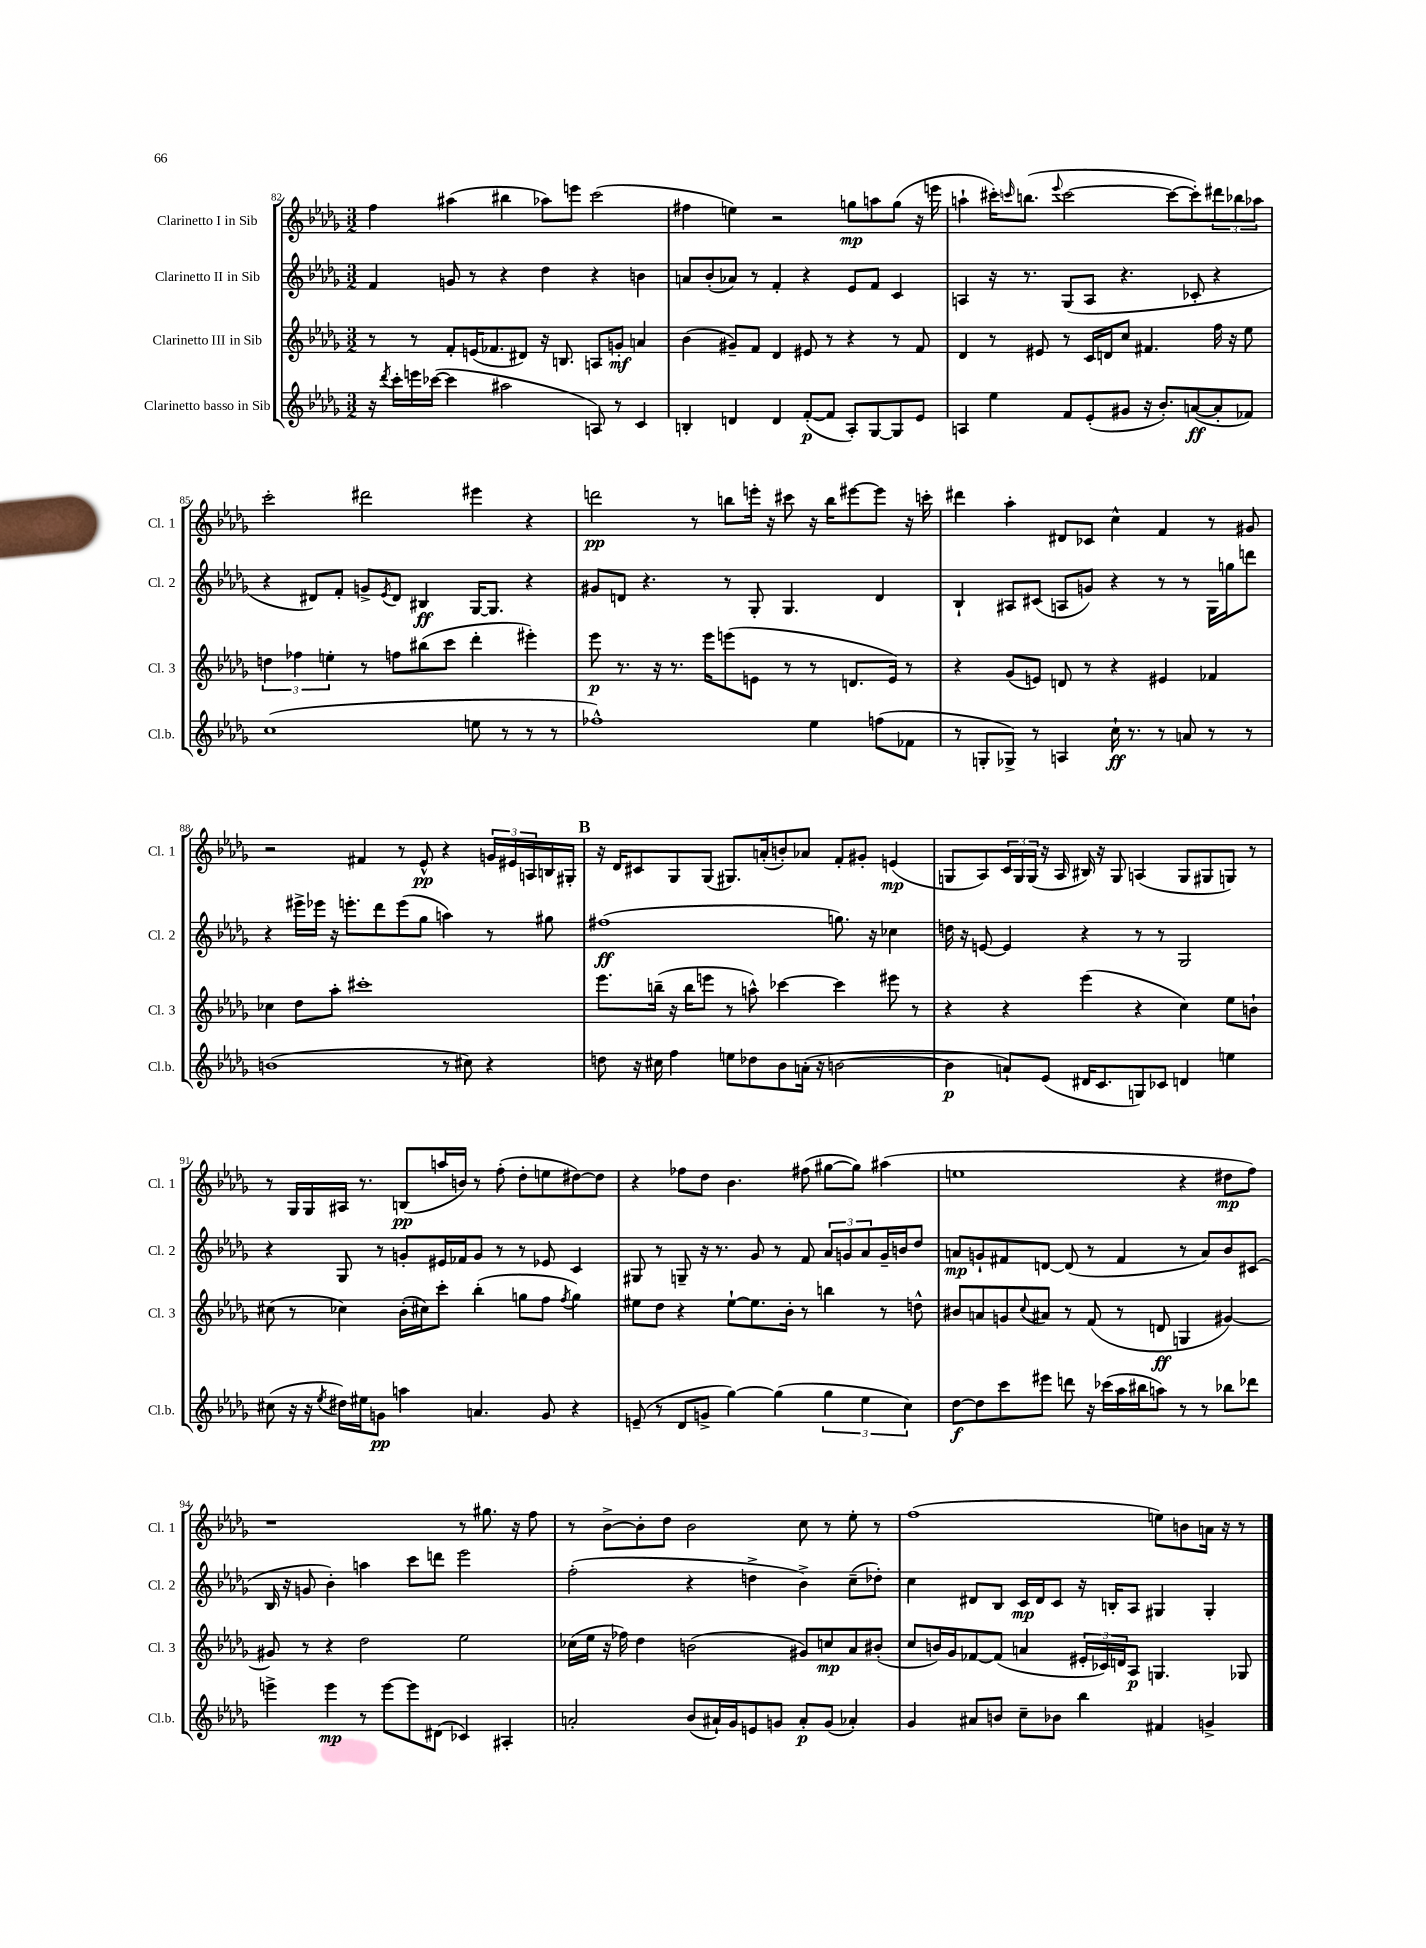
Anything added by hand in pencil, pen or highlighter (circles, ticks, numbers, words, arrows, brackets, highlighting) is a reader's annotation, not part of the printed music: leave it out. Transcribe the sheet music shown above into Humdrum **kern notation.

**kern	**dynam	**kern	**dynam	**kern	**dynam	**kern	**dynam
*part4	*part4	*part3	*part3	*part2	*part2	*part1	*part1
*staff4	*staff4	*staff3	*staff3	*staff2	*staff2	*staff1	*staff1
*I"Clarinetto basso in Sib	*	*I"Clarinetto III in Sib	*	*I"Clarinetto II in Sib	*	*I"Clarinetto I in Sib	*
*I'Cl.b.	*	*I'Cl. 3	*	*I'Cl. 2	*	*I'Cl. 1	*
*clefG2	*	*clefG2	*	*clefG2	*	*clefG2	*
*k[b-e-a-d-g-]	*	*k[b-e-a-d-g-]	*	*k[b-e-a-d-g-]	*	*k[b-e-a-d-g-]	*
*M3/2	*	*M3/2	*	*M3/2	*	*M3/2	*
=82	=82	=82	=82	=82	=82	=82	=82
16r	.	8r	.	4f/	.	4ff\	.
8qddd-/	.	.	.	.	.	.	.
16ccc'\LL	.	.	.	.	.	.	.
16eeen\	.	8r	.	.	.	.	.
([16ccc-X\JJ	.	.	.	.	.	.	.
4ccc-\]	.	8f'/L	.	8gn/	.	(4aa#X\	.
.	.	(16en/K	.	8r	.	.	.
.	.	8.f-X/	.	.	.	.	.
2aa#X\	.	.	.	4r	.	4bb#X\	.
.	.	8d#X/J)	.	.	.	.	.
.	.	16r	.	4dd-\	.	8aa-X\L)	.
.	.	8.Bn/	.	.	.	.	.
.	.	.	.	.	.	8eeen\J	.
8An/)	.	8An/L	.	4r	.	(2ccc\	.
8r	.	8gn'/J	mf	.	.	.	.
4c/	.	4an/	.	4bn\	.	.	.
=83	=83	=83	=83	=83	=83	=83	=83
4Bn'/	.	(4b-\	.	8an/L	.	4ff#X\	.
.	.	.	.	(8b-'/	.	.	.
4dn/	.	8g#X~/L)	.	8a-X/J)	.	4een\)	.
.	.	8f/J	.	8r	.	.	.
4d/	.	4d-/	.	4f'/	.	2r	.
([8f'/L	p	8e#X/	.	4r	.	.	.
8f/J]	.	8r	.	.	.	.	.
8A-'/L)	.	4r	.	8e-/L	.	8ggn\L	mp
[8G-/	.	.	.	8f/J	.	8aan\	.
8G-/]	.	8r	.	4c/	.	(8gg\J	.
8e-/J	.	8f/	.	.	.	16r	.
.	.	.	.	.	.	16eeen\	.
=84	=84	=84	=84	=84	=84	=84	=84
4An/	.	4d-/	.	4An/	.	4aan`\	.
4ee-\	.	8r	.	16r	.	16ccc#X'\KL)	.
.	.	.	.	.	.	16qqcccn/	.
.	.	.	.	8.r	.	(8.bbn\J	.
.	.	8e#X/	.	.	.	.	.
.	.	.	.	.	.	8qqeee-/	.
8f/L	.	8r	.	(8G-/L	.	[2ccc\	.
(8e-'/	.	16c/LL	.	8A/J	.	.	.
.	.	16dn/J	.	.	.	.	.
8g#X/J	.	8cc/J	.	4.r	.	.	.
16r	.	4.f#X/	.	.	.	.	.
8.b-'/L)	.	.	.	.	.	.	.
.	.	.	.	.	.	8ccc\L_	.
([8an/	ff	.	.	8c-X'/	.	8ccc'\])	.
8a'/]	.	16ff\	.	4r	.	12ddd#X\	.
.	.	16r	.	.	.	.	.
.	.	.	.	.	.	12bb-X\	.
8f-X/J)	.	8ee-\	.	.	.	.	.
.	.	.	.	.	.	12aa-X\J	.
!!LO:LB:g=z
=85	=85	=85	=85	=85	=85	=85	=85
(1cc	.	6ddn\	.	4r	.	2ccc'\	.
.	.	6ff-X\	.	.	.	.	.
.	.	.	.	8d#X/L)	.	.	.
.	.	6een'\	.	.	.	.	.
.	.	.	.	8f'/J	.	.	.
.	.	8r	.	8gn^/L	.	2ddd#X\	.
.	.	.	.	8qe-/	.	.	.
.	.	8ffn\L	.	8d#/J	.	.	.
.	.	(8bb#X\	.	4B#X/	ff	.	.
.	.	8ccc\J	.	.	.	.	.
8een\	.	4ddd-'\	.	[16G-/KL	.	4eee#X\	.
.	.	.	.	8.G-/J]	.	.	.
8r	.	.	.	.	.	.	.
8r	.	4eee#X'\)	.	4r	.	4r	.
8r	.	.	.	.	.	.	.
=86	=86	=86	=86	=86	=86	=86	=86
1ff-X^^)	.	8eee-\	p	8g#X/L	.	2dddn\	pp
.	.	8.r	.	8dn/J	.	.	.
.	.	.	.	4.r	.	.	.
.	.	16r	.	.	.	.	.
.	.	8.r	.	.	.	.	.
.	.	.	.	.	.	8r	.
.	.	16eee-\KL	.	.	.	.	.
.	.	(8eeen\	.	8r	.	8bbn\L	.
.	.	8en\J	.	8G-'/	.	16eeen'\Jk	.
.	.	.	.	.	.	16r	.
.	.	8r	.	4.G-/	.	8ccc#X\	.
4ee-\	.	8r	.	.	.	16r	.
.	.	.	.	.	.	16bb\KL	.
.	.	8.dn/L	.	.	.	[8eee#X\	.
(8ffn\L	.	.	.	4d/	.	8eee#\J]	.
.	.	16e/Jk)	.	.	.	.	.
8f-X\J	.	8r	.	.	.	16r	.
.	.	.	.	.	.	16cccn'\	.
=87	=87	=87	=87	=87	=87	=87	=87
8r	.	4r	.	4B-`/	.	4ddd#X\	.
8Gn'/L	.	.	.	.	.	.	.
8G-X^/J)	.	(8g-/L	.	8A#X/L	.	4aa-'\	.
8r	.	8en/J)	.	(8c#X/J	.	.	.
4An/	.	8dn/	.	8An/L	.	8d#X/L	.
.	.	8r	.	8gn/J)	.	8c-X/J	.
16cc`\	ff	4r	.	4r	.	4cc^^\	.
8.r	.	.	.	.	.	.	.
8r	.	4e#X/	.	8r	.	4f/	.
8an/	.	.	.	8r	.	.	.
8r	.	4f-X/	.	16G-\LL	.	8r	.
.	.	.	.	16ggn\J	.	.	.
8r	.	.	.	8dddn\J	.	8g#X/	.
!!LO:LB:g=z
=88	=88	=88	=88	=88	=88	=88	=88
(1bn	.	4cc-X\	.	4r	.	2r	.
.	.	8dd-\L	.	16eee#X^\LL	.	.	.
.	.	.	.	16eee-X\JJ	.	.	.
.	.	8aa-'\J	.	16r	.	.	.
.	.	.	.	8.eeen'\L	.	.	.
.	.	1ccc#X'	.	.	.	4f#X/	.
.	.	.	.	8ddd-\	.	.	.
.	.	.	.	(8eee\	.	8r	.
.	.	.	.	8gg-\J	.	8e-^^/	pp
8r	.	.	.	4aan\)	.	4r	.
8cc#X\)	.	.	.	.	.	.	.
4r	.	.	.	8r	.	24gn/LL	.
.	.	.	.	.	.	24e#X/	.
.	.	.	.	.	.	24An/	.
.	.	.	.	8gg#X\	.	16Bn/	.
.	.	.	.	.	.	16G#X'/JJ	.
!!LO:REH:place=s1:t=B
=89	=89	=89	=89	=89	=89	=89	=89
8ddn\	.	8.eee-\L	.	(1ff#X	ff	16r	.
.	.	.	.	.	.	16d-/KL	.
16r	.	.	.	.	.	8c#X/	.
16cc#X\	.	(16bbn~\Jk	.	.	.	.	.
4ff\	.	16r	.	.	.	8G-/	.
.	.	16bb\KL	.	.	.	.	.
.	.	8eeen\J	.	.	.	(8G-/J	.
8een\L	.	8r	.	.	.	8.G#X/L)	.
8dd-X\	.	8aan^^\)	.	.	.	.	.
.	.	.	.	.	.	(16an'/k	.
8b-\	.	[4ccc-X\	.	.	.	8bn'/)	.
(16an'\Jk	.	.	.	.	.	8a-X/J	.
16r	.	.	.	.	.	.	.
[2bn\	.	4ccc-\]	.	8.ggn\)	.	8f'/L	.
.	.	.	.	.	.	8g#X'/J	.
.	.	.	.	16r	.	.	.
.	.	8eee#X\	.	4cc-X\	.	(4en/	mp
.	.	8r	.	.	.	.	.
=90	=90	=90	=90	=90	=90	=90	=90
4b\]	p	4r	.	16ddn\	.	8Gn/L	.
.	.	.	.	16r	.	.	.
.	.	.	.	[8en/	.	8A-/)	.
8an`/L)	.	4r	.	4e/]	.	24c/L	.
.	.	.	.	.	.	24G/	.
.	.	.	.	.	.	(24G/JJ	.
(8e-/J	.	.	.	.	.	16r	.
.	.	.	.	.	.	16A-/	.
16d#X/KL	.	(4eee-\	.	4r	.	16B#X/)	.
8.c/	.	.	.	.	.	16r	.
.	.	.	.	.	.	8G/	.
8Gn/)	.	4r	.	8r	.	(4An/	.
8c-X/J	.	.	.	8r	.	.	.
4dn/	.	4cc\)	.	2G-/	.	8G/L	.
.	.	.	.	.	.	8G#X/	.
4een\	.	8ee-\L	.	.	.	8Gn/J)	.
.	.	8bn`\J	.	.	.	8r	.
!!LO:LB:g=z
=91	=91	=91	=91	=91	=91	=91	=91
(8cc#X\	.	(8cc#X\	.	4r	.	8r	.
16r	.	8r	.	.	.	16G-/LL	.
16r	.	.	.	.	.	16G-/	.
8qee-/	.	.	.	.	.	.	.
16dd#X\LL)	.	4cc-X\)	.	8G-/	.	16A#X/JJ	.
16ee#X\J	.	.	.	.	.	8.r	.
8gn\J	pp	.	.	8r	.	.	.
4aan\	.	(16b-'\LL	.	8gn'/L	.	(8Bn/L	pp
.	.	16cc#X\J)	.	.	.	.	.
.	.	8ccc'\J	.	16e#X/L	.	16aan/L	.
.	.	.	.	16f-X/J	.	16bn/JJ)	.
4.an/	.	(4bb-'\	.	8g/J	.	8r	.
.	.	.	.	8r	.	(8ff'\	.
.	.	8ggn\L	.	8r	.	8dd-'\L	.
8g/	.	8ff\J	.	8e-X/	.	8een\	.
.	.	8qff/	.	.	.	.	.
4r	.	4gg\)	.	4c/	.	[8dd#X\)	.
.	.	.	.	.	.	8dd#\J]	.
=92	=92	=92	=92	=92	=92	=92	=92
(8en~/	.	8ee#X\L	.	8G#X/	.	4r	.
8r	.	8dd-\J	.	8r	.	.	.
8d-/L	.	4r	.	8Gn~/	.	8ff-X\L	.
8gn^/J	.	.	.	16r	.	8dd-\J	.
.	.	.	.	8.r	.	.	.
[4gg-\)	.	[8ee#`\L	.	.	.	4.b-\	.
.	.	8.ee#\]	.	8g-/	.	.	.
(4gg-\]	.	.	.	8r	.	.	.
.	.	16b-'\Jk	.	.	.	.	.
.	.	8r	.	8f/	.	(8ff#X\	.
6gg-\	.	4bbn\	.	12a-/L	.	[8gg#X\L	.
.	.	.	.	12gn/	.	.	.
.	.	.	.	.	.	8gg#\J])	.
6ee-\	.	.	.	12a-/	.	.	.
.	.	8r	.	16g~/L	.	(4aa#X\	.
.	.	.	.	16bn/J	.	.	.
6cc\)	.	.	.	.	.	.	.
.	.	8ddn^^\	.	8dd-/J	.	.	.
=93	=93	=93	=93	=93	=93	=93	=93
[8dd-\L	f	8b#X/L	.	8an/L	mp	1een	.
8dd-\]	.	8an/	.	8gn`/	.	.	.
8ccc\	.	8gn/	.	8f#X/	.	.	.
.	.	8qqcc/	.	.	.	.	.
8eee#X\J	.	8a#X/J	.	[8dn/J	.	.	.
8dddn\	.	8r	.	(8d/]	.	.	.
16r	.	(8f/	.	8r	.	.	.
(16ccc-X\LL	.	.	.	.	.	.	.
16aa-\	.	8r	.	4f#/	.	.	.
16bb#X\J	.	.	.	.	.	.	.
8aan\J)	.	8dn/	ff	.	.	.	.
8r	.	4Gn/	.	8r	.	4r	.
8r	.	.	.	8a/L)	.	.	.
8bb-X\L	.	[4g#X/)	.	8b-/	.	8dd#X\L	mp
8ddd-X\J	.	.	.	(8c#X/J	.	8ff\J)	.
!!LO:LB:g=z
=94	=94	=94	=94	=94	=94	=94	=94
4eeen^\	.	8g#X/]	.	16B-/	.	1r	.
.	.	.	.	16r	.	.	.
.	.	8r	.	8gn/	.	.	.
4eee\	mp	4r	.	4b-'\)	.	.	.
8r	.	2dd-\	.	4aan\	.	.	.
[8eee\L	.	.	.	.	.	.	.
8eee\]	.	.	.	8ccc\L	.	.	.
(8d#X\J	.	.	.	8dddn\J	.	.	.
4c-X/)	.	2ee-\	.	2eee-\	.	8r	.
.	.	.	.	.	.	8.gg#X\	.
4A#X'/	.	.	.	.	.	.	.
.	.	.	.	.	.	16r	.
.	.	.	.	.	.	8ff\	.
=95	=95	=95	=95	=95	=95	=95	=95
2an'/	.	(16cc-X\LL	.	(2ff'\	.	8r	.
.	.	16ee-\JJ	.	.	.	.	.
.	.	16r	.	.	.	[8b-^\L	.
.	.	16ff-X\)	.	.	.	.	.
.	.	4dd-\	.	.	.	8b-'\]	.
.	.	.	.	.	.	8dd-\J	.
(8b-/L	.	(2bn\	.	4r	.	2b-\	.
16a#X`/L)	.	.	.	.	.	.	.
16g-/J	.	.	.	.	.	.	.
8en/	.	.	.	4ddn^\	.	.	.
8gn/J	.	.	.	.	.	.	.
8a#'/L	p	8g#X/L)	.	4b-^\)	.	8cc\	.
(8g/J	.	8ccn/	mp	.	.	8r	.
4a-X'/)	.	8a-/	.	(8cc~\L	.	8ee-'\	.
.	.	(8b#X'/J	.	8dd-X'\J)	.	8r	.
=96	=96	=96	=96	=96	=96	=96	=96
4g-/	.	8cc/L	.	4cc\	.	(1ff	.
.	.	16bn/L)	.	.	.	.	.
.	.	16g-/J	.	.	.	.	.
8a#X/L	.	[8f-X/	.	8d#X/L	.	.	.
8bn/J	.	(8f-/J]	.	8B-/J	.	.	.
8cc~\L	.	4an/	.	16c/LL	mp	.	.
.	.	.	.	16d#/J	.	.	.
8b-X\J	.	.	.	8c/J	.	.	.
4bb-\	.	24e#X'/LL	.	16r	.	.	.
.	.	24c-X/)	.	.	.	.	.
.	.	.	.	16Bn'/KL	.	.	.
.	.	24dn/J	.	.	.	.	.
.	.	8A-/J	p	8A-/J	.	.	.
4f#X/	.	4.Gn/	.	4G#X/	.	8een\L)	.
.	.	.	.	.	.	8bn\	.
4gn^/	.	.	.	4G#'/	.	16an\Jk	.
.	.	.	.	.	.	16r	.
.	.	8G-X/	.	.	.	8r	.
==	==	==	==	==	==	==	==
*-	*-	*-	*-	*-	*-	*-	*-
